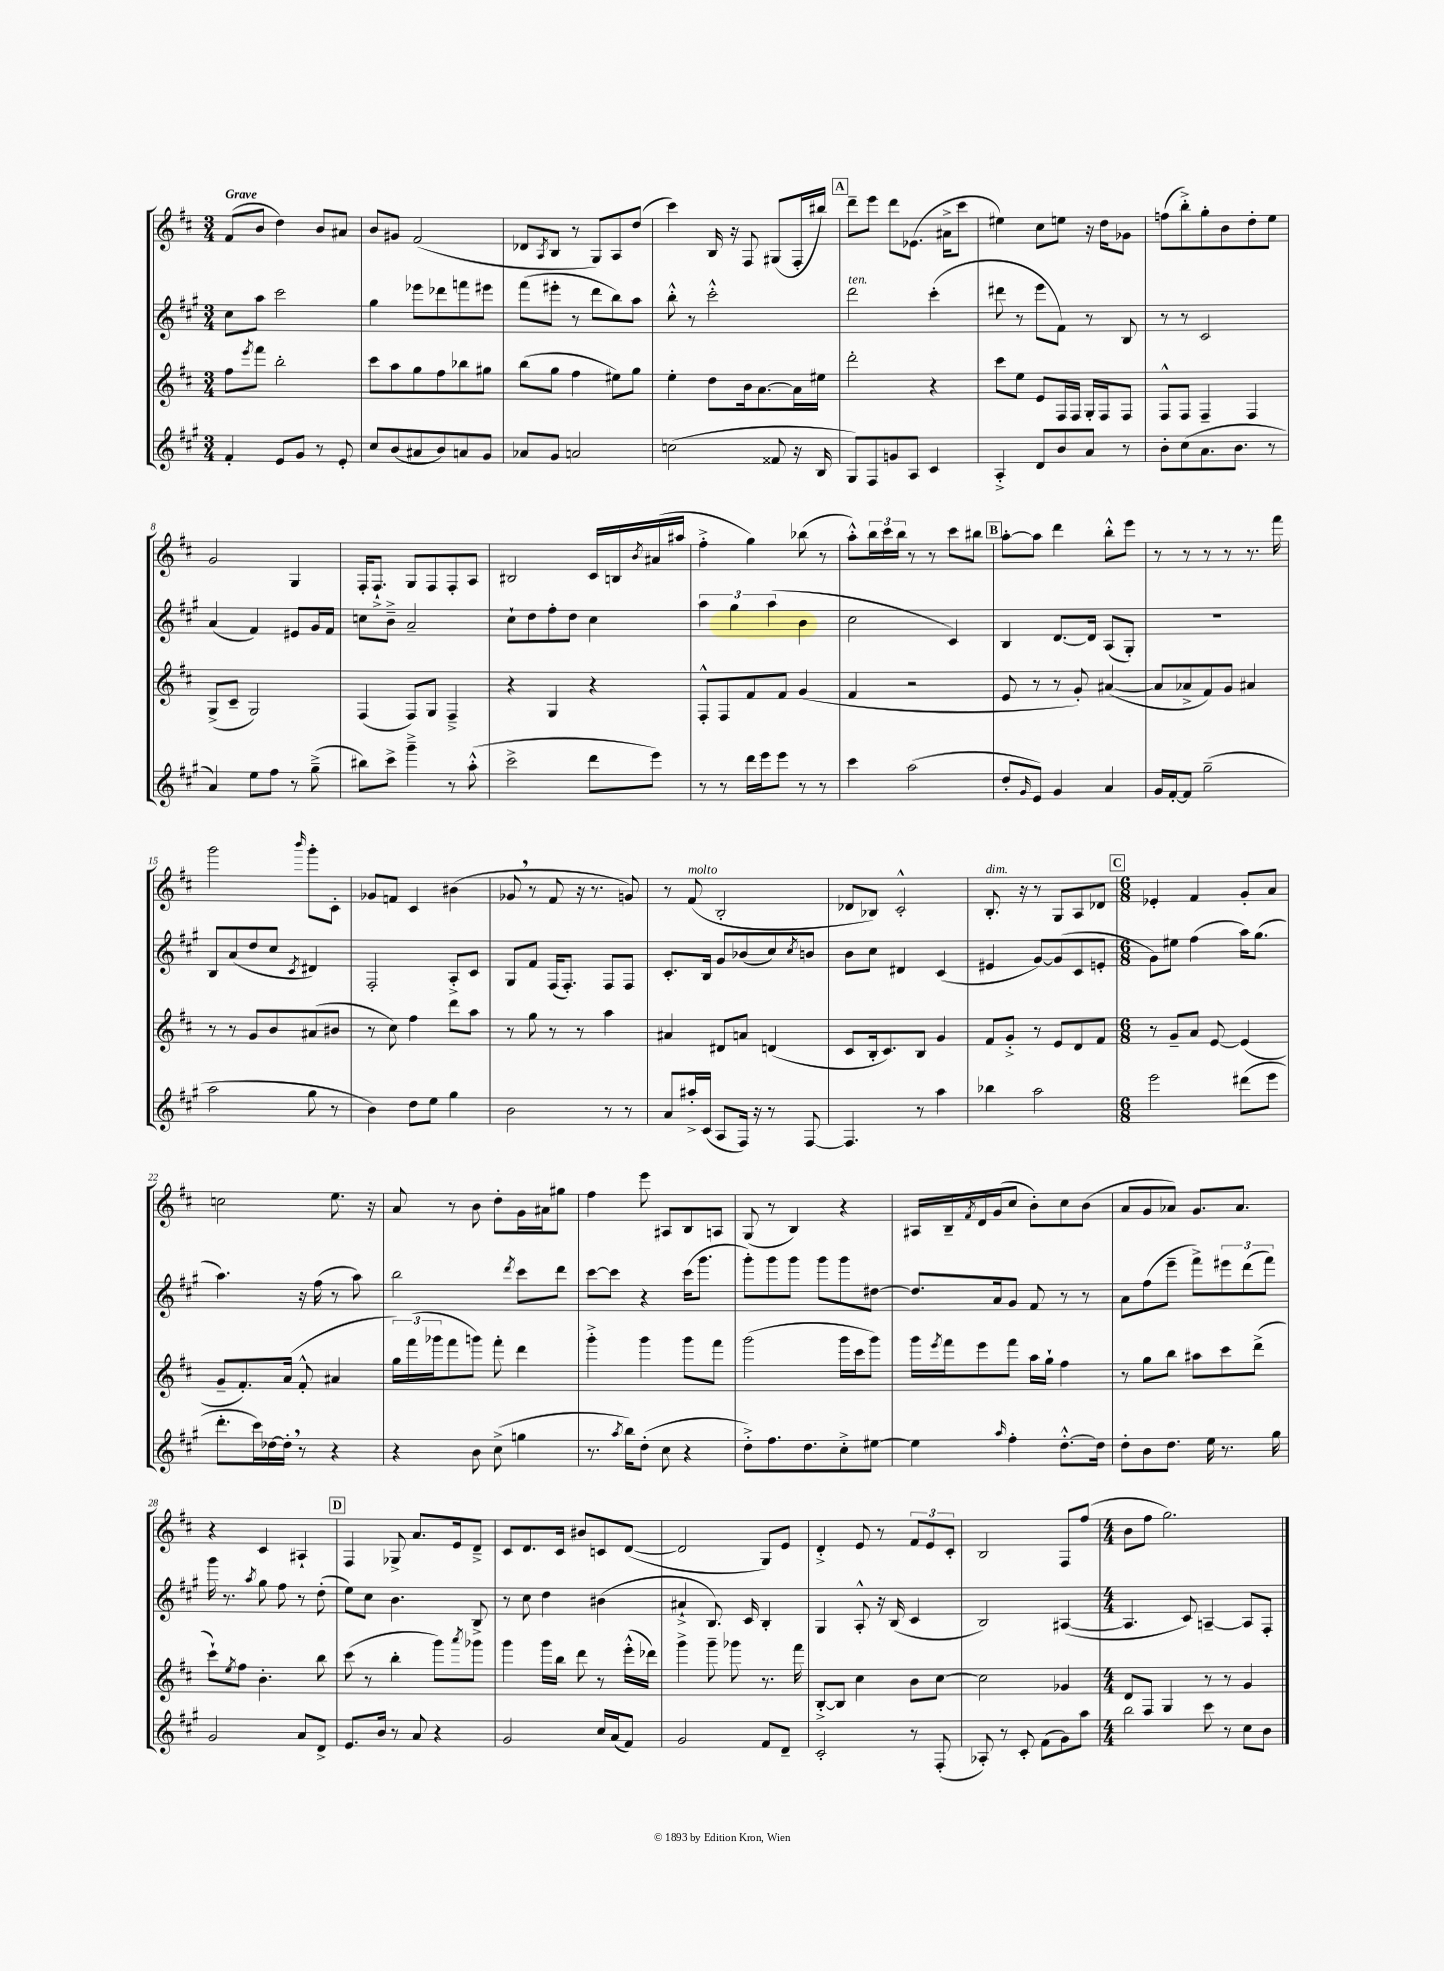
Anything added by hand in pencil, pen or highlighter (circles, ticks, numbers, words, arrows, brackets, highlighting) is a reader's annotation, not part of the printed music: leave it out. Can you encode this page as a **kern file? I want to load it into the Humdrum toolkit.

**kern	**kern	**kern	**kern
*staff4	*staff3	*staff2	*staff1
*clefG2	*clefG2	*clefG2	*clefG2
*k[f#c#g#]	*k[f#c#]	*k[f#c#g#]	*k[f#c#]
*M3/4	*M3/4	*M3/4	*M3/4
4f#'	8ff#	8cc#	(8f#
.	8qeee	.	.
.	8fff#	8aa	8b
8e	2bb'	2ccc#	4dd)
8g#	.	.	.
8r	.	.	8b
8e'	.	.	8a#
=	=	=	=
8cc#	8ccc#	4gg#	8b
(8b	8aa	.	8g#
8a#	8gg	8eee-	(2f#
8b)	8ff#	8ddd-	.
8a	8bb-	8fff	.
8g#	8gg#	8eee#	.
=	=	=	=
8a-	(8bb	(8fff#	8d-
.	.	.	8qA
8g#	8gg	8eee#'	8B
2a	4ff#	8r	8r
.	.	8ddd	8G)
.	8ee#)	8bb)	8A
.	8gg	8aa	(8dd
=	=	=	=
(2cc	4ee'	8bb'^^	4ccc#)
.	.	8r	.
.	8dd	2ccc#'^^	16B
.	.	.	16r
.	16b	.	8F#
.	[8.a	.	.
8f##	.	.	(8G#
16r	16a]	.	16F#'
16B	16ee#	.	16bb#)
=	=	=	=
8G#)	2ddd'	2ddd	8ddd~
8F#	.	.	8eee
8g	.	.	8ddd
8A	.	.	(8.e-
4c#	4r	(4ccc#'	.
.	.	.	16a#^
.	.	.	8ccc#
=	=	=	=
4A'^	8ccc#	8ddd#	4ee#)
.	8ee	8r	.
8d	8e	8eee	8cc#
8b	16F#	8f#)	8ee
.	16F#	.	.
8a	16G'	8r	16r
.	16F#	.	16dd
8r	8F#	8B	8g-
=	=	=	=
8b'	8F#^^	8r	(8ff
(8cc#	8F#	8r	8bb'^)
8.a	4F#~	2c#	8gg'
.	.	.	8b
8.b	.	.	.
.	4F#	.	8dd'
8r	.	.	8ee
=	=	=	=
4a)	(8G^	(4a	2g
.	8c#~	.	.
8ee	2G)	4f#)	.
8ff#	.	.	.
8r	.	8e#	4G
(8gg#~^	.	16g#	.
.	.	16f#	.
=	=	=	=
8bb#)	(4F#	8cc	16F#'
.	.	.	8.F#`^
8ccc#^	.	8b~^	.
4ggg#~^	8F#)	2a~	8G
.	8G	.	8F#
8r	4F#~^	.	8F#'
(8aa'^^	.	.	8A
=	=	=	=
2ccc#^	4r	8cc#`	2B#
.	.	8dd	.
.	4G	8ff#'	.
.	.	8dd	.
8ddd	4r	4cc#	16c#
.	.	.	16B
.	.	.	8qb
8eee)	.	.	(16a#
.	.	.	16aa#
=	=	=	=
8r	8F#'^^	6aa	4ff#'^
8r	8F#	.	.
.	.	6gg#	.
16ddd	8f#	.	4gg)
16eee	.	.	.
.	.	(6aa	.
8eee	8f#	.	.
8r	(4g	4b	(8bb-
8r	.	.	8r
=	=	=	=
4ccc#	4f#	2cc#	8aa'^^)
.	.	.	24bb
.	.	.	24ccc#
.	.	.	24bb
(2aa	2r	.	8r
.	.	.	8r
.	.	4c#)	8ccc#
.	.	.	8bb#
=	=	=	=
8dd'	8e	4B	[8aa'
16qqg#	.	.	.
8e)	8r	.	8aa]
4g#	8r	[8.d	4ddd
.	8g')	.	.
.	.	16d]	.
4a	([4a#	(8A	8bb'^^
.	.	8G#')	8eee
=	=	=	=
16g#	8a#]	2.r	8r
[16f#'	.	.	.
8f#]	8a-^	.	8r
(2gg#~	8f#)	.	8r
.	8g	.	8r
.	4a#	.	8.r
.	.	.	16fff#
=	=	=	=
2aa	8r	8B	2ggg
.	8r	(8a	.
.	8g	8dd	.
.	8b	8cc#	.
.	.	8qc#	16qqbbb
8gg#	(8a#	4d#)	8ggg'
8r	8b#	.	8c#'
=	=	=	=
4b)	8r	2F#'	8g-
.	8cc#)	.	8f
8dd	4ff#	.	4c#
8ee	.	.	.
4gg#	8ddd	8A'^	(4b#
.	8aa	8c#	.
=	=	=	=
2b	8r	8G#	8g-
.	8gg	8f#	8r
.	8r	(16F#	8f#
.	.	8.F#')	.
.	8r	.	16r
.	.	.	8.r
8r	4aa	8F#	.
8r	.	8F#	8g)
=	=	=	=
8a	4a#	8.c#'	8r
16aa#'^	.	.	(8f#
(16c#	.	16B	.
8A	8d#	8g#	2B'
16F#)	8a	(8b-	.
16r	.	.	.
8r	(4d	8cc#)	.
.	.	8qcc#	.
[8F#	.	8b	.
=	=	=	=
4.F#]	8c#	8b	8d-
.	16B'	8cc#	8B-)
.	8.c#)	.	.
.	.	4d#	2c#'^^
8r	8B	.	.
4aa	4g	(4c#	.
=	=	=	=
4bb-	8f#	4e#	8.B'
.	8g'^	.	.
.	.	.	16r
2aa	8r	[8g#)	8r
.	8e	(8g#]	8G
.	8d	8c#	8A
.	8f#	8e'	8d-
=	=	=	=
*M6/8	*M6/8	*M6/8	*M6/8
2eee	8r	8g#)	4e-'
.	8g~	8ee#	.
.	8a	(4ff#	4f#
.	[8e	.	.
(8ddd#	(4e]	16aa)	8g'
.	.	(8.gg#	.
8eee	.	.	8a
=	=	=	=
8.ddd'	8g~	4.aa)	2cc
.	8.f#')	.	.
16ccc#)	.	.	.
[16dd-	.	.	.
16dd-']	(16a	.	.
8r	8f#'^^	16r	.
.	.	(16ff#	.
4r	4a#	8r	8.ee
.	.	8aa)	.
.	.	.	16r
=	=	=	=
4r	24gg)	2bb	8a
.	(24fff#	.	.
.	24ggg-	.	.
.	8fff#	.	8r
8b	8ggg)	.	8b
(8cc#^	8fff#'	.	8dd'
.	.	8qddd	.
4gg	4ddd	8ccc#	16g
.	.	.	16a#
.	.	8ddd	8gg#
=	=	=	=
8.r	4ggg'^	[8ccc#	4ff#
.	.	8ccc#]	.
8qaa	.	.	.
16bb)	.	.	.
(8dd'	4ggg	4r	8eee
8cc#	.	.	8A#
4r	8ggg	(16ccc#	8B
.	.	8.ggg#	.
.	8fff#	.	8A
=	=	=	=
8dd'^)	(2ggg	8ggg#')	(8G
8.ff#	.	8ggg#	8r
.	.	8ggg#	4B)
8.dd	.	.	.
.	.	8ggg#	.
8cc#'^	16ggg	8ggg#	4r
.	16ccc#	.	.
[8ee#	8ggg)	[8dd#	.
=	=	=	=
4ee#]	16ggg	8.dd#]	16A#
.	8qeee	.	.
.	16fff#	.	16B~
.	.	.	8qf#
.	8eee	.	16d
.	.	16a	(16g
16qqaa	.	.	.
4ff#'	8fff#	8g#	8cc#
.	16aa	8f#	8b')
.	16gg`	.	.
[8.dd'^^	4ff#	8r	8cc#
.	.	8r	(8b
16dd]	.	.	.
=	=	=	=
8dd'	8r	8a	8a
8b	8gg	(8ff#	8g
8.dd	8bb	8eee~	8a-)
.	8aa#	8fff#^)	8.g
16ee	.	.	.
8.r	8ccc#	12eee#	.
.	.	.	8.a-
.	.	(12ddd	.
.	(8ddd^	.	.
.	.	12fff#)	.
16gg#	.	.	.
=	=	=	=
2g#	8ccc#`)	16ggg#	4r
.	.	8.r	.
.	8qee	.	.
.	8ff#	.	.
.	.	8qaa	.
.	4.b'	8gg#	4c#
.	.	8ff#	.
8a	.	8r	4A#`
8d^	8bb	(8dd'	.
=	=	=	=
8.e	(8ccc#	8ee)	4F#
.	8r	8cc#	.
16b	.	.	.
8r	4bb'	4.b	8G-^
8a	.	.	8.a
4r	8ggg)	.	.
.	.	.	16e
.	8qaaa	.	.
.	8ggg-	8B^	8d~^
=	=	=	=
2g#	4ggg	8r	8c#
.	.	8cc#	8.d
.	16ggg	4dd	.
.	16bb	.	16c#
.	8ddd	.	8b#
16cc#	8r	(4b#	8c
(16a	.	.	.
8f#)	(16eee'^^	.	([8d
.	16ddd-)	.	.
=	=	=	=
2g#	4ggg^	4a#`^	2d]
.	8ggg~	8.B)	.
.	8ggg-	.	.
.	.	16c#	.
8f#	8.r	4B'	8G)
8d~	.	.	8e
.	16fff#	.	.
=	=	=	=
2c#'	[8B'^	4G#	4d'^
.	8B]	.	.
.	4cc#	8A'^^	8e
.	.	16r	8r
.	.	(16B	.
8r	8b	4c#	12f#
.	.	.	12e
(8F#'	[8cc#	.	.
.	.	.	12c#'
=	=	=	=
8A-')	2cc#]	2B)	2B
8r	.	.	.
8c#'	.	.	.
(8f#	.	.	.
8g#)	4g-	([4A#	8F#
8aa	.	.	(8ff#
=	=	=	=
*M4/4	*M4/4	*M4/4	*M4/4
2bb	8d	4.A#]	8b
.	8F#	.	8ff#
.	4G	.	2.gg)
.	.	8c#)	.
8ccc#	8r	[4A~	.
8r	8r	.	.
8cc#	4g	8A]	.
8b	.	8F#'	.
==	==	==	==
*-	*-	*-	*-
